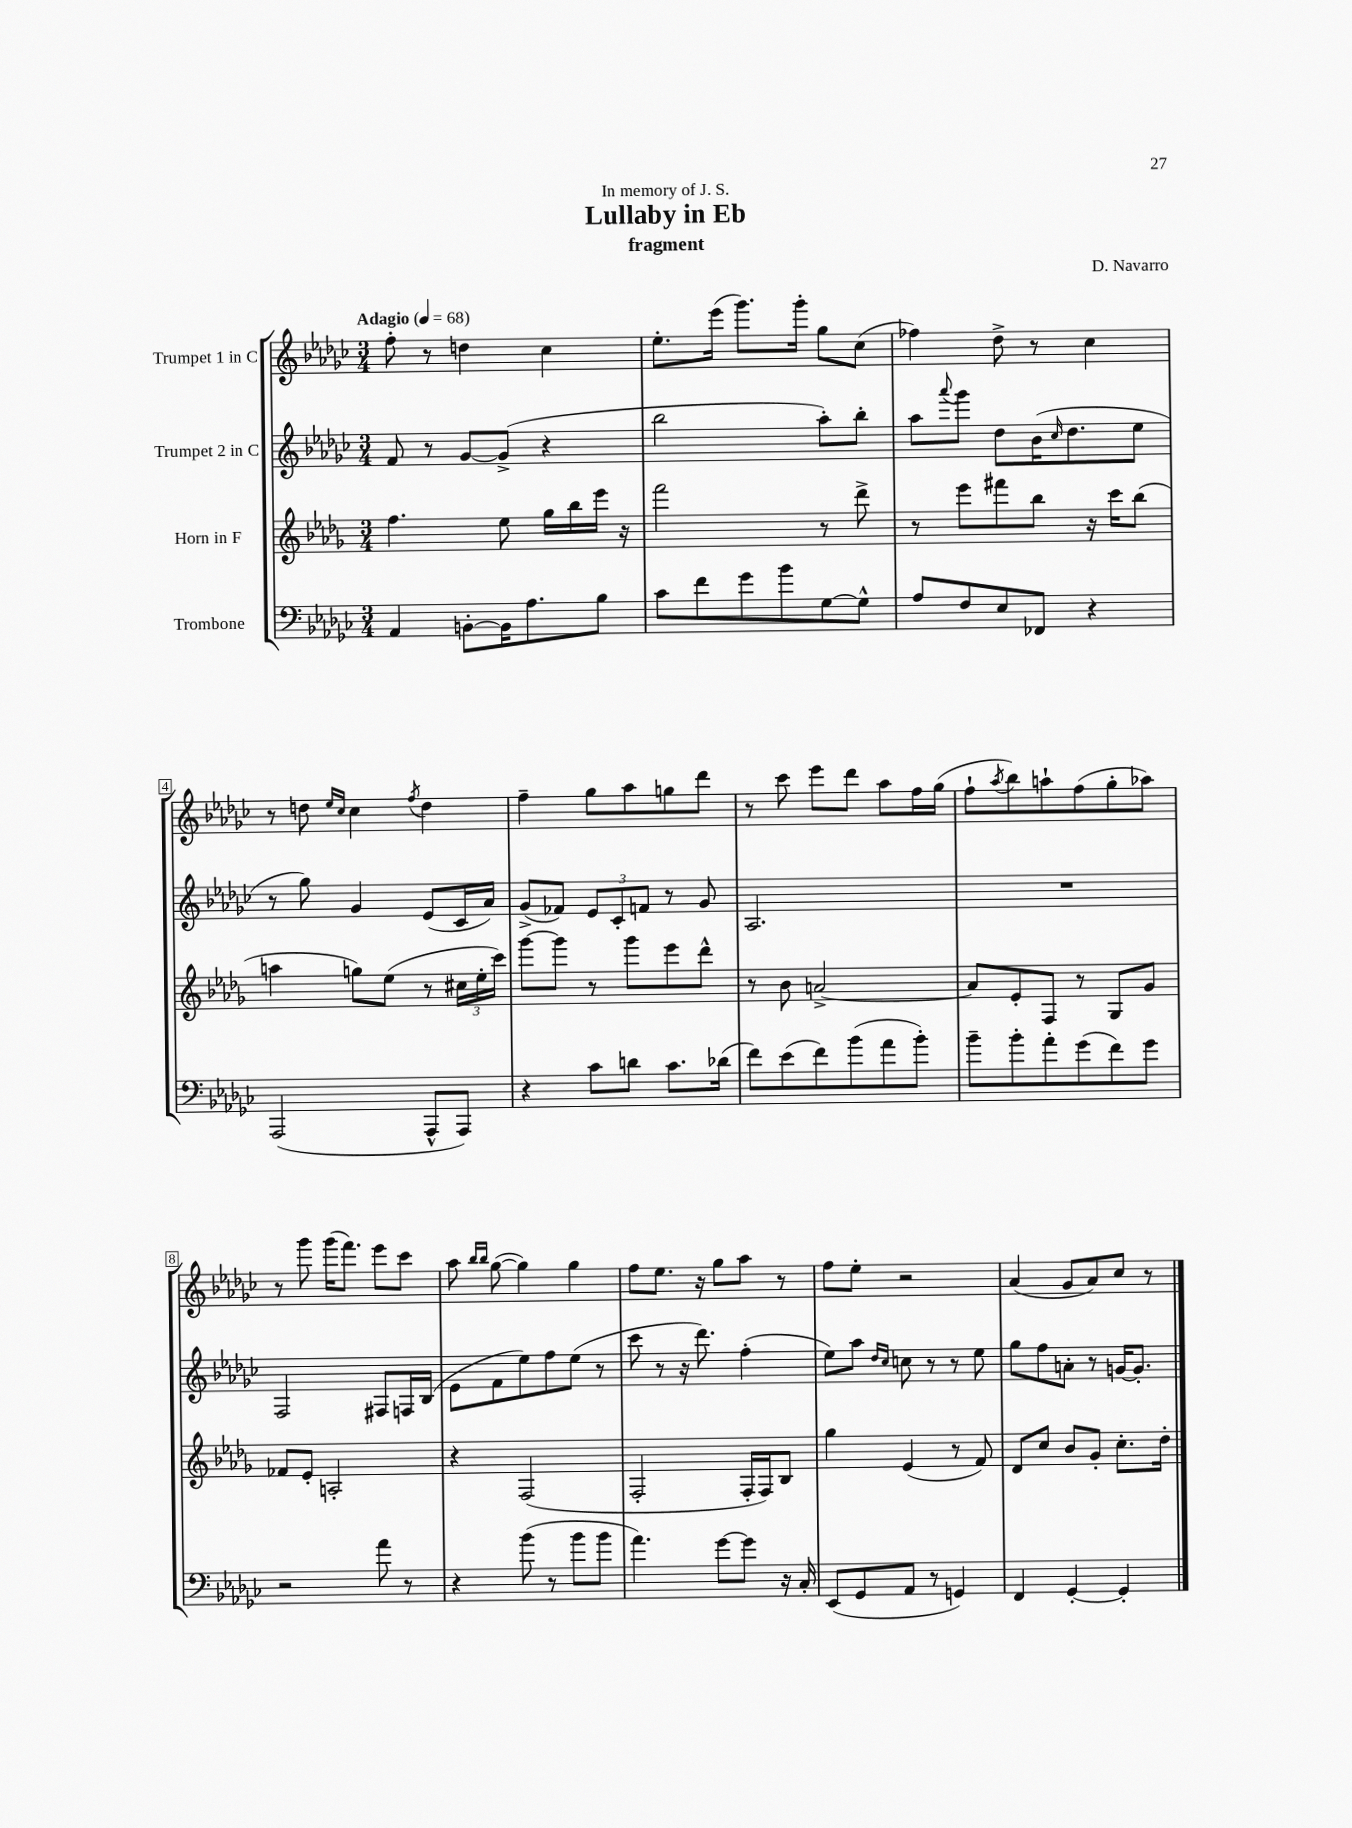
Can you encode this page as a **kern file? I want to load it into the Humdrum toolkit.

**kern	**kern	**kern	**kern
*staff4	*staff3	*staff2	*staff1
*clefF4	*clefG2	*clefG2	*clefG2
*k[b-e-a-d-g-c-]	*k[b-e-a-d-g-]	*k[b-e-a-d-g-c-]	*k[b-e-a-d-g-c-]
*M3/4	*M3/4	*M3/4	*M3/4
*MM68	*MM68	*MM68	*MM68
4AA-	4.ff	8f	8ff'
.	.	8r	8r
[8BB'	.	[8g-	4dd
16BB]	8ee-	(8g-^]	.
8.A-	.	.	.
.	16gg-	4r	4cc-
.	16bb-	.	.
8B-	16eee-	.	.
.	16r	.	.
=	=	=	=
8c-	2fff	2bb-	8.ee-'
8f	.	.	.
.	.	.	(16eee-
8g-	.	.	8.ggg-)
8b-	.	.	.
.	.	.	16ggg-'
[8G-	8r	8aa-')	8gg-
8G-^^]	8ddd-^	8bb-'	(8cc-
=	=	=	=
8A-	8r	8aa-	4ff-)
.	.	8qqaaa-	.
8F	8eee-	8ggg-	.
8E-	8fff#	8dd-	8dd-^
8FF-	8bb-	(16b-	8r
.	.	16qqcc-	.
.	.	8.dd-	.
4r	16r	.	4cc-
.	16ccc	.	.
.	(8bb-	8ee-	.
=	=	=	=
(2AAA-	4aa	8r	8r
.	.	8gg-)	8dd
.	.	.	16qqee-
.	.	.	16qqcc-
.	8gg)	4g-	4cc-
.	(8ee-	.	.
.	.	.	8qff
8AAA-^^	8r	(8e-	4dd
8AAA-)	24cc#	16c-	.
.	24ee-'	.	.
.	.	16a-)	.
.	24ccc)	.	.
=	=	=	=
4r	[8ggg-	(8g-^	4ff~
.	8ggg-]	8f-)	.
8c-	8r	12e-	8gg-
.	.	12c-'	.
8d	8ggg-	.	8aa-
.	.	12f	.
8.c-	8eee-	8r	8gg
.	8ddd-^^	8g-	8ddd-
(16d-	.	.	.
=	=	=	=
8f)	8r	2.A-	8r
(8e-	8b-	.	8ccc-
8f)	[2a^	.	8eee-
(8b-	.	.	8ddd-
8a-	.	.	8aa-
8b-')	.	.	16ff
.	.	.	(16gg-
=	=	=	=
8b-~	8a]	2.r	8ff`
.	.	.	8qaa-
8b-'	8e-'	.	8bb-)
8a-'	8F	.	8aa`
(8g-	8r	.	(8ff
8f)	8G-	.	8gg-'
8g-	8g-	.	8aa-)
=	=	=	=
2r	8f-	2F	8r
.	8e-'	.	8ggg-
.	2A'	.	(16ggg-
.	.	.	8.fff)
8a-	.	8F#	8eee-
8r	.	16F	8ccc-
.	.	(16B-	.
=	=	=	=
4r	4r	8e-	8aa-
.	.	.	16qqbb-
.	.	.	16qqbb-
.	.	8f	([8gg-
(8b-	(2F	8ee-)	4gg-])
8r	.	8ff	.
8b-	.	(8ee-	4gg-
8b-	.	8r	.
=	=	=	=
4.a-)	2F'	8ccc-	8ff
.	.	8r	8.ee-
.	.	16r	.
.	.	8.ddd-)	16r
[8g-	.	.	8gg-
8g-]	16F'	(4ff'	8aa-
.	16F)	.	.
16r	8B-	.	8r
16C-'	.	.	.
=	=	=	=
(8EE-	4gg-	8ee-)	8ff
8GG-	.	8aa-	8ee-'
.	.	16qqdd-	.
.	.	16qqcc-	.
8AA-	(4e-	8cc	2r
8r	.	8r	.
4GG)	8r	8r	.
.	8f)	8ee-	.
=	=	=	=
4FF	8d-	8gg-	(4a-
.	8cc	8ff	.
[4GG-'	8b-	8a'	8g-
.	8g-'	8r	8a-)
4GG-']	8.cc'	[16g	8cc-
.	.	8.g']	.
.	.	.	8r
.	16dd-'	.	.
==	==	==	==
*-	*-	*-	*-
